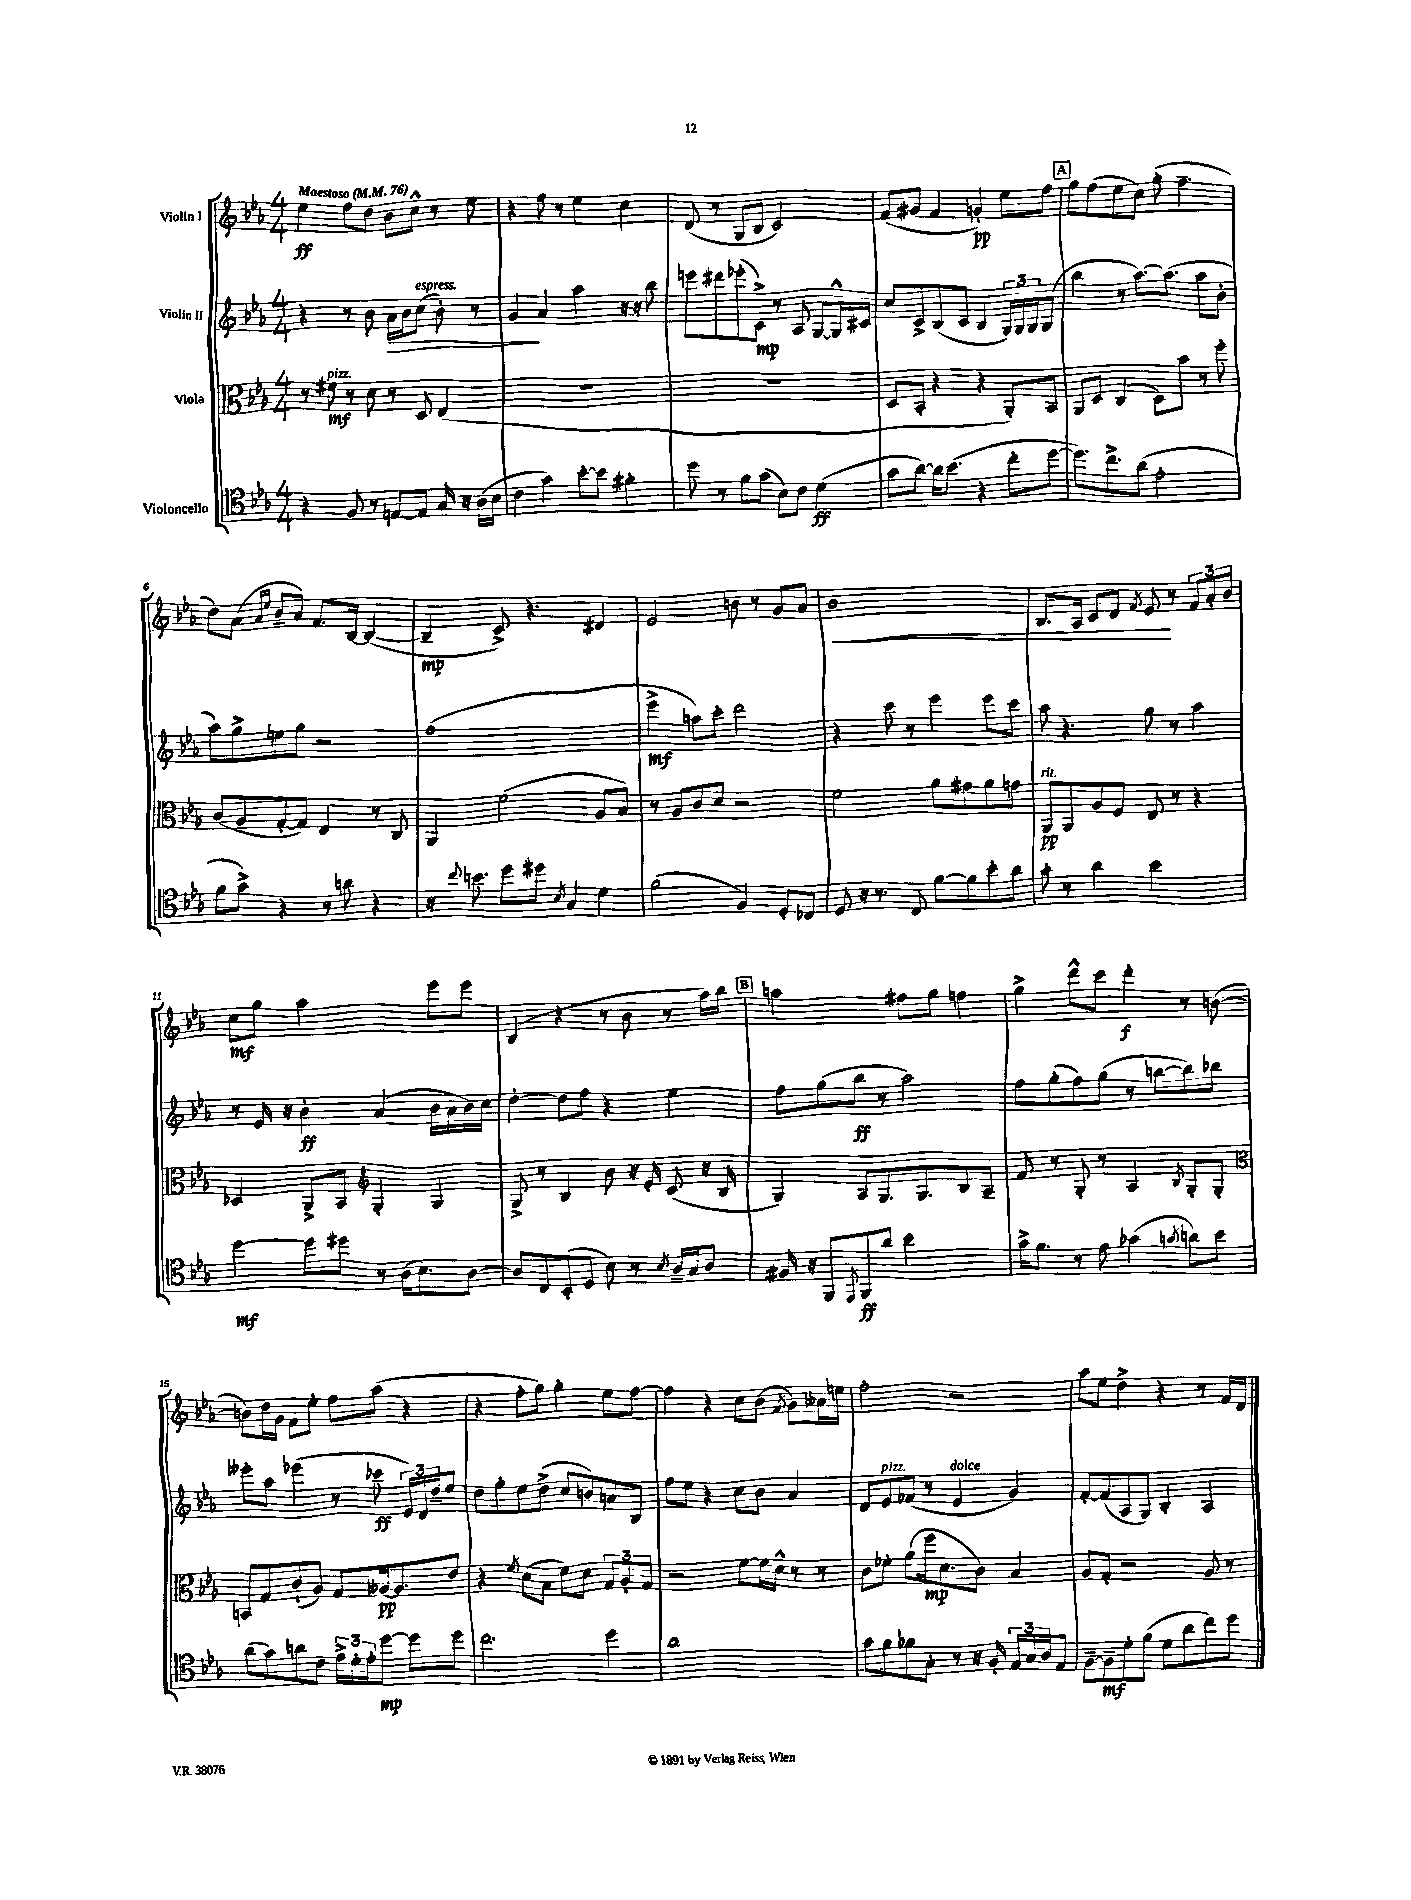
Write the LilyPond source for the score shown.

<<
\new StaffGroup <<
\new Staff = "s0" \with { instrumentName = "Violin I" } {
    \clef treble \key ees \major \numericTimeSignature \time 4/4 \tempo "Maestoso" 4 = 76
    ees''4\ff f''8 d''8 bes'8 c''8-^ r8 ees''8 |
    r4 f''8 r8 ees''4 c''4 |
    d'8( r8 g8 bes8 c'2) |
    f'8( gis'8 f'4 g'4-.\pp) ees''8 f''8 |
    \mark \markup { \box "A" } g''8 f''8( ees''8 c''8) g''8-.( f''4.-- |
    d''8) aes'8( \grace { aes'16 ees''16 } bes'8-- aes'8) f'8. bes16~ bes4~( |
    bes4--\mp c'8->) r4. dis'4 |
    ees'2 b'8 r8 g'8 aes'8 |
    bes'1\< |
    bes8. aes16 c'8 d'8 \acciaccatura { f'8 } ees'8\! r8 \tuplet 3/2 { f'8 aes'8-. bes'8 } |
    c''8\mf g''8 aes''2 ees'''8 ees'''8 |
    bes4( r4 r8 bes'8 r8 aes''16) bes''16 |
    \mark \markup { \box "B" } a''2 fis''8 g''8 f''4 |
    g''4-> d'''8-^ c'''8 d'''4-.\f r8 b'8~( |
    b'8) d''16 g'16 f'8 ees''8-. f''8 aes''8( r4 |
    r4 f''8-. g''8) g''4-. ees''8 f''8~ |
    f''4 r4 c''8 bes'8( \acciaccatura { f'8 } g'8) aeses'16 e''16 |
    f''2-. r2 |
    aes''8 ees''8 d''4-> r4 r8 f'16 d'16 \bar "|." |
}
\new Staff = "s1" \with { instrumentName = "Violin II" } {
    \clef treble \key ees \major \numericTimeSignature \time 4/4
    r4 r8 bes'8 aes'16\> bes'16 c''8^\markup { \italic "espress." }( bes'8-.) r8 |
    g'4\! aes'4 aes''4 r16 r16 bes''8 |
    e'''8 dis'''8 ees'''8-.( c'8->\mp) r8 aes8 g8~ g16-^ cis'16 |
    c''8 c'8-> bes8( c'8 bes4 \tuplet 3/2 { g16) g16 g16 } g8( |
    \mark \markup { \box "A" } bes''4 r8 aes''8.~) aes''8.( aes''8 bes'8-. |
    aes''8) g''8-> e''8 g''8 r2 |
    f''1( |
    ees'''4->\mf a''8) c'''8-. d'''2 |
    r4 c'''8 r8 ees'''4 ees'''8 c'''8 |
    aes''8 r4. g''8 r8 aes''4 |
    r8 ees'16 r16 bes'4-.\ff aes'4( bes'16 aes'16 bes'16) c''16 |
    d''4~-. d''8 f''8 r4 ees''4 |
    \mark \markup { \box "B" } f''8 g''8( bes''8\ff r8 aes''2) |
    f''8 g''8-.( f''8) g''8( r8 b''8~ b''8) bes''8 |
    eeses'''8-. aes''8 ees'''4( r8 ces'''8\ff \tuplet 3/2 { ees'16) d'16 d''16-- } ees''8 |
    d''8 g''8-. ees''8 d''8->( c''8 b'8) a'8 bes8 |
    f''8 ees''8 r4 c''8 bes'8 aes'4 |
    d'8 ees'8^\markup { \italic "pizz." } fes'8( r8 ees'4^\markup { \italic "dolce" } g'4) |
    f'8~-. f'8( aes8 g8) bes4-. aes4 \bar "|." |
}
\new Staff = "s2" \with { instrumentName = "Viola" } {
    \clef alto \key ees \major \numericTimeSignature \time 4/4
    r8 fis'8\mf^\markup { \italic "pizz." } r8 d'8 r8 d8 ees4( |
    R1 |
    r1 |
    d8 bes,8-. r4 r4 aes,8-.) bes,8 |
    \mark \markup { \box "A" } aes,8 d8 c4( d8) bes'8 r8 f''8-. |
    c'8( aes8 g8~-. g8) ees4 r8 c8 |
    aes,4 f'2( aes8 bes8) |
    r8 aes8 c'8 d'8 r2 |
    f'2 aes'8 gis'8 aes'8 g'8 |
    aes,8\pp^\markup { \italic "rit." } aes,8 aes8 f8 ees8 r8 r4 |
    des4 aes,8-> bes,8 \clef treble g4-. g4 |
    g8-> r8 bes4 bes'8 r16 ees'16-. c'8( r16 bes16 |
    \mark \markup { \box "B" } g4) aes8 g8. g8. bes8 aes8-- |
    f'8 r8 g8-. r8 aes4 \acciaccatura { bes8 } g8-. g8-. |
    \clef alto b,8 g8 c'8-!( aes8) g8 aeses16~\pp aeses8. ees'8 |
    r4 \acciaccatura { f'8 } d'8( bes8 f'8) d'8 \tuplet 3/2 { g8 aes8-. g8 } |
    r2 f'8~ f'16 d'16-^ r8 r8 |
    c'8 fes'8-. aes'8( f''16\mp d'8. c'8) bes4 |
    aes8 g8-. r2 aes8 r8 \bar "|." |
}
\new Staff = "s3" \with { instrumentName = "Violoncello" } {
    \clef tenor \key ees \major \numericTimeSignature \time 4/4
    r4 f8 r8 e8~ e8 g16 r16 aes16( bes16 |
    c'4 g'4) bes'8~-. bes'8 fis'4-. |
    d''8 r8 f'8 g'8( bes8) c'8 d'4\ff( |
    g'8 aes'8~) aes'16 bes'8.( r4 c''8-. d''8~ |
    \mark \markup { \box "A" } d''8.) c''8.-> aes'8( ees'2-. |
    f'8 g'8->) r4 r8 a'8 r4 |
    r16 \appoggiatura { c''8 } b'8. d''8 dis''8 \acciaccatura { bes8 } g4 d'4 |
    f'2( f4) d8-. ces8 |
    d8 r16 r8. c8 f'8~ f'8 bes'8-. aes'8 |
    g'8-. r8 aes'4 bes'2 |
    d''4~\mf d''8 dis''8 r8 aes16( bes8.) aes8~ |
    aes8 c8 bes,8-.( d8 bes8) r8 \acciaccatura { bes8 } aes16-- g16 aes8 |
    \mark \markup { \box "B" } fis16 r16 f,8 \acciaccatura { ees,8 } f,8\ff aes'8 bes'2 |
    g'16-> f'8. r8 ees'8 ges'4( \acciaccatura { g'8 } a'8) bes'8 |
    aes'8( g'8) a'8 c'8 \tuplet 3/2 { ees'16-> d'16-. ees'16-. } d''8~\mp d''8 d''8 |
    c''2. d''4 |
    aes'1 |
    g'8 f'8 fes'8 g8-. r8 r16 f16-. \tuplet 3/2 { ees16 g16 aes16 } ees8 |
    f8~-- f8--\mf d'8-. f'8( d'8 aes'8 c''8) d''8 \bar "|." |
}
>>
>>
